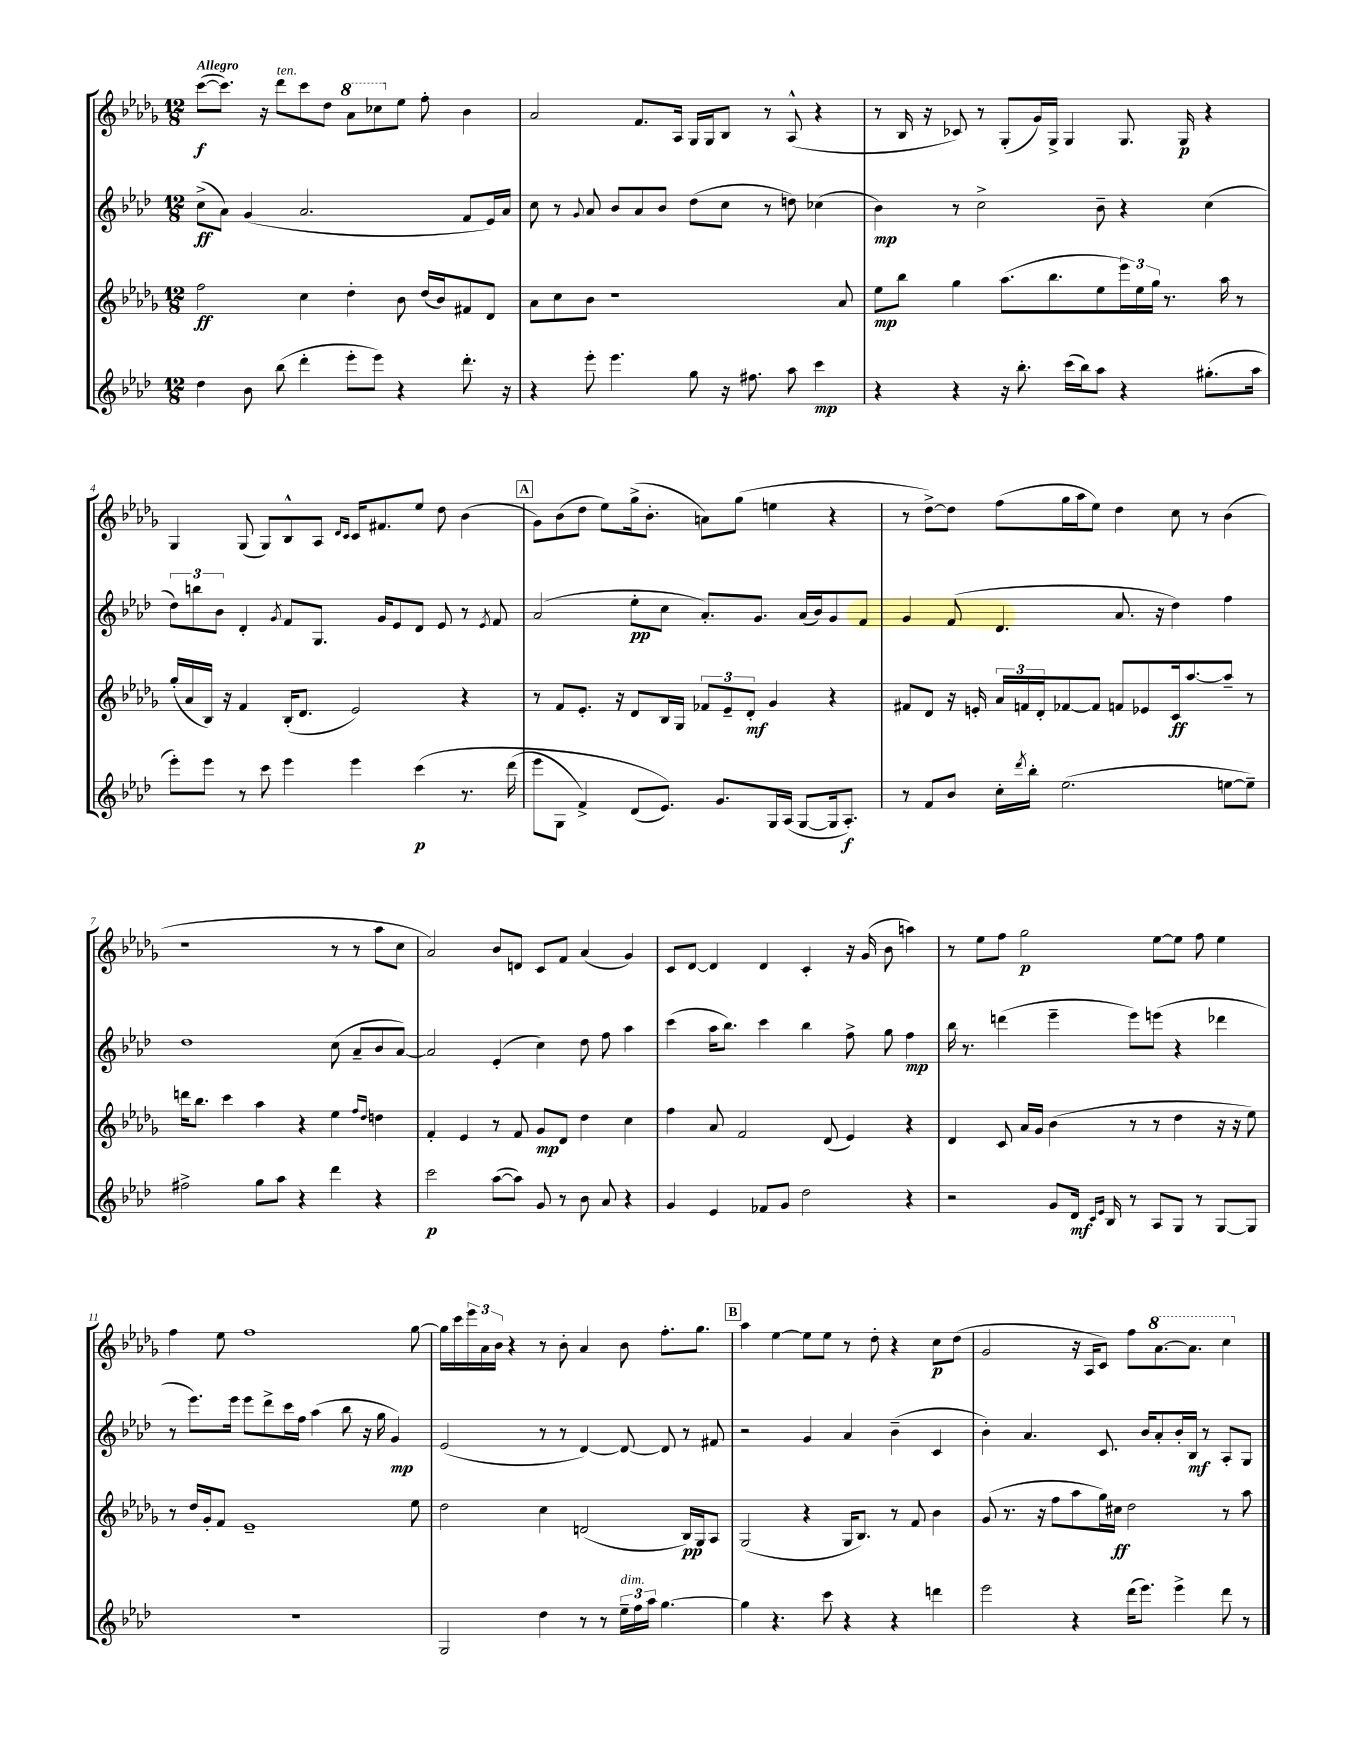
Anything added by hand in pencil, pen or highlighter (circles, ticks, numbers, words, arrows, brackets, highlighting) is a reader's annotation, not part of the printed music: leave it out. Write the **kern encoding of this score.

**kern	**dynam	**kern	**dynam	**kern	**dynam	**kern	**dynam
*part4	*part4	*part3	*part3	*part2	*part2	*part1	*part1
*staff4	*staff4	*staff3	*staff3	*staff2	*staff2	*staff1	*staff1
*clefG2	*	*clefG2	*	*clefG2	*	*clefG2	*
*k[b-e-a-d-]	*	*k[b-e-a-d-g-]	*	*k[b-e-a-d-]	*	*k[b-e-a-d-g-]	*
*M12/8	*	*M12/8	*	*M12/8	*	*M12/8	*
=1	=1	=1	=1	=1	=1	=1	=1
!	!	!	!	!	!	!LO:TX:a:B:t=Allegro	!
4dd-\	.	2ff\	ff	(8cc^\L	ff	([8ccc\L	f
.	.	.	.	8a-\J)	.	8.ccc\J])	.
8b-\	.	.	.	(4g/	.	.	.
.	.	.	.	.	.	16r	.
!	!	!	!	!	!	!LO:TX:a:i:t=ten.	!
(8bb-\	.	.	.	.	.	8ddd-\L	.
4ddd-'\	.	4cc\	.	2.a-/	.	8ccc\	.
.	.	.	.	.	.	8dd-\J	.
*	*	*	*	*	*	*8va	*
8eee-'\L	.	4dd-'\	.	.	.	8aa-\L	.
8eee-\J)	.	.	.	.	.	8ccc-X\	.
*	*	*	*	*	*	*X8va	*
4r	.	8b-\	.	.	.	8ee-\J	.
.	.	(16dd-/LL	.	.	.	8ff'\	.
.	.	16b-/J)	.	.	.	.	.
8.ddd-'\	.	8f#X/	.	8f/L	.	4b-\	.
.	.	8d-/J	.	16e-/L)	.	.	.
16r	.	.	.	16a-/JJ	.	.	.
=2	=2	=2	=2	=2	=2	=2	=2
4r	.	8a-\L	.	8cc\	.	2a-/	.
.	.	8cc\	.	8r	.	.	.
.	.	.	.	8qqg/	.	.	.
8eee-'\	.	8b-\J	.	8a-/	.	.	.
4.eee-\	.	1r	.	8b-/L	.	.	.
.	.	.	.	8a-/	.	8.f/L	.
.	.	.	.	8b-/J	.	.	.
.	.	.	.	.	.	16A-/Jk	.
8gg\	.	.	.	(8dd-\L	.	16G-/LL	.
.	.	.	.	.	.	16G-/J	.
16r	.	.	.	8cc\J	.	8B-/J	.
8.ff#X\	.	.	.	.	.	.	.
.	.	.	.	8r	.	8r	.
8aa-\	.	.	.	8ddn\)	.	(8A-^^/	.
4ccc\	mp	.	.	(4cc-X\	.	4r	.
.	.	8a-/	.	.	.	.	.
=3	=3	=3	=3	=3	=3	=3	=3
4r	.	8ee-\L	mp	4b-\)	mp	8r	.
.	.	8bb-\J	.	.	.	16B-/	.
.	.	.	.	.	.	16r	.
4r	.	4gg-\	.	8r	.	8c-X/)	.
.	.	.	.	2cc^\	.	8r	.
16r	.	(8.aa-\L	.	.	.	(8G-'/L	.
8.bb-'\	.	.	.	.	.	.	.
.	.	.	.	.	.	16g-/L)	.
.	.	8.bb-\	.	.	.	16G-^/JJ	.
(16ccc\LL	.	.	.	.	.	4G-/	.
16bb-\J)	.	.	.	.	.	.	.
8aa-\J	.	8ee-\	.	8b-~\	.	.	.
4r	.	24eee-\L)	.	4r	.	8.G-/	.
.	.	24ee-\	.	.	.	.	.
.	.	24gg-\JJ	.	.	.	.	.
.	.	8.r	.	.	.	.	.
.	.	.	.	.	.	16G-/	p
(8.gg#X'\L	.	.	.	(4cc\	.	4r	.
.	.	16aa-\	.	.	.	.	.
.	.	8r	.	.	.	.	.
16aa-\Jk	.	.	.	.	.	.	.
!!LO:LB:g=z
=4	=4	=4	=4	=4	=4	=4	=4
8eee-'\L)	.	(16gg-'/LL	.	12dd-\L)	.	4G-/	.
.	.	16a-/	.	.	.	.	.
.	.	.	.	12bbn\	.	.	.
8eee-\J	.	16B-/JJ)	.	.	.	.	.
.	.	.	.	12b-\J	.	.	.
.	.	16r	.	.	.	.	.
8r	.	4f/	.	4d-'/	.	(8G-/	.
8ccc\	.	.	.	.	.	8G-/L)	.
.	.	.	.	8qg/	.	.	.
4eee-\	.	(16B-'/KL	.	8f/L	.	8B-^^/	.
.	.	8.d-/J	.	.	.	.	.
.	.	.	.	8.G/J	.	8A-/J	.
.	.	.	.	.	.	16qqd-/LL	.
.	.	.	.	.	.	16qqc/JJ	.
4eee-\	.	2e-/)	.	.	.	16c/KL	.
.	.	.	.	16g/KL	.	8.f#X/	.
.	.	.	.	8e-/	.	.	.
(4ccc\	p	.	.	8d-/J	.	8ee-/J	.
.	.	.	.	8e-/	.	8dd-\	.
8.r	.	4r	.	8r	.	(4b-\	.
.	.	.	.	8qe-/	.	.	.
.	.	.	.	8f/	.	.	.
(16ddd-\	.	.	.	.	.	.	.
!!LO:REH:place=s1:t=A
=5	=5	=5	=5	=5	=5	=5	=5
8eee-\L	.	8r	.	(2a-/	.	8g-\L)	.
8G\J	.	8f/L	.	.	.	(8b-\	.
4f^/)	.	8.e-'/J	.	.	.	8dd-\J	.
.	.	.	.	.	.	8ee-\L)	.
.	.	16r	.	.	.	.	.
(8d-/L	.	8d-/L	.	8ee-'\L	pp	(16gg-^\k	.
.	.	.	.	.	.	8.b-'\J	.
8.e-/J))	.	16B-/L	.	8cc\J	.	.	.
.	.	16G-/JJ	.	.	.	.	.
.	.	12f-X/L	.	8.a-'/L)	.	8an\L)	.
8.g/L	.	.	.	.	.	.	.
.	.	12e-~/	.	.	.	.	.
.	.	.	.	.	.	(8gg-\J	.
.	.	12d-'/J	mf	.	.	.	.
.	.	.	.	8.g/J	.	.	.
16G/L	.	4g-/	.	.	.	4een\	.
(16A-/JJ	.	.	.	.	.	.	.
[8G/L	.	.	.	(16a-/LL	.	.	.
.	.	.	.	16b-/J)	.	.	.
16G/k]	.	4r	.	8g/	.	4r	.
8.A-'/J)	f	.	.	.	.	.	.
.	.	.	.	8f/J	.	.	.
=6	=6	=6	=6	=6	=6	=6	=6
8r	.	8f#X/L	.	4g/	.	8r	.
8f/L	.	8d-/J	.	.	.	[8dd-^\L)	.
8b-/J	.	16r	.	(8f/	.	8dd-\J]	.
.	.	16en'/	.	.	.	.	.
16cc'\LL	.	24a-/LL	.	4.d-/	.	(8ff\L	.
.	.	24fn/	.	.	.	.	.
8qddd-/	.	.	.	.	.	.	.
16bb-'\JJ	.	.	.	.	.	.	.
.	.	24d-'/J	.	.	.	.	.
(2.ee-\	.	[8f-X/	.	.	.	16gg-\L	.
.	.	.	.	.	.	16aa-\J	.
.	.	8f-/J]	.	.	.	8ee-\J)	.
.	.	8fn/L	.	8.a-/	.	4dd-\	.
.	.	8e-X/	.	.	.	.	.
.	.	.	.	16r	.	.	.
.	.	16c/k	ff	4dd-\)	.	8cc\	.
.	.	[8.aa-/	.	.	.	.	.
.	.	.	.	.	.	8r	.
[8een\L	.	8aa-~/J]	.	4ff\	.	(4b-\	.
8ee~\J])	.	8r	.	.	.	.	.
!!LO:LB:g=z
=7	=7	=7	=7	=7	=7	=7	=7
2ff#X^\	.	16dddn\KL	.	1dd-	.	1r	.
.	.	8.bb-\J	.	.	.	.	.
.	.	4ccc\	.	.	.	.	.
8gg\L	.	4aa-\	.	.	.	.	.
8aa-\J	.	.	.	.	.	.	.
4r	.	4r	.	.	.	.	.
4ddd-\	.	4ee-\	.	(8cc\	.	8r	.
.	.	.	.	8a-~/L	.	8r	.
.	.	16qqff/LL	.	.	.	.	.
.	.	16qqdd-/JJ	.	.	.	.	.
4r	.	4ddn\	.	8b-/	.	8aa-\L	.
.	.	.	.	[8a-/J)	.	8cc\J	.
=8	=8	=8	=8	=8	=8	=8	=8
2ccc\	p	4f'/	.	2a-/]	.	2a-/)	.
.	.	4e-/	.	.	.	.	.
([8aa-\L	.	8r	.	(4e-'/	.	8b-/L	.
8aa-\J])	.	8f/	.	.	.	8dn/J	.
8g/	.	8g-/L	mp	4cc\)	.	8c/L	.
8r	.	8d-/J	.	.	.	8f/J	.
8b-\	.	4dd-\	.	8dd-\	.	(4a-/	.
8a-/	.	.	.	8ff\	.	.	.
4r	.	4cc\	.	4aa-\	.	4g-/)	.
=9	=9	=9	=9	=9	=9	=9	=9
4g/	.	4ff\	.	(4ccc\	.	8c/L	.
.	.	.	.	.	.	[8d-/J	.
4e-/	.	8a-/	.	16aa-\KL	.	4d-/]	.
.	.	.	.	8.bb-\J)	.	.	.
.	.	2f/	.	.	.	.	.
8f-X/L	.	.	.	4ccc\	.	4d-/	.
8g/J	.	.	.	.	.	.	.
2dd-\	.	.	.	4bb-\	.	4c'/	.
.	.	(8d-/	.	.	.	.	.
.	.	4e-/)	.	8ff^\	.	16r	.
.	.	.	.	.	.	(16g-/	.
.	.	.	.	8gg\	.	8b-\	.
4r	.	4r	.	4ff\	mp	4aan\)	.
=10	=10	=10	=10	=10	=10	=10	=10
2r	.	4d-/	.	16bb-\	.	8r	.
.	.	.	.	8.r	.	.	.
.	.	.	.	.	.	8ee-\L	.
.	.	8c/	.	(4dddn\	.	8ff\J	.
.	.	16a-/LL	.	.	.	2gg-\	p
.	.	16g-/JJ	.	.	.	.	.
8g/L	.	(4b-\	.	4eee-~\	.	.	.
16d-/Jk	mf	.	.	.	.	.	.
16qqc/LL	.	.	.	.	.	.	.
16qqe-/JJ	.	.	.	.	.	.	.
16B-/	.	.	.	.	.	.	.
8r	.	8r	.	8eee-\L)	.	.	.
8A-/L	.	8r	.	(8eeen\J	.	[8ee-\L	.
8G/J	.	4dd-\	.	4r	.	8ee-\J]	.
8r	.	.	.	.	.	8ff\	.
[8G/L	.	16r	.	4ddd-X\	.	4ee-\	.
.	.	16r	.	.	.	.	.
8G/J]	.	8ee-\)	.	.	.	.	.
!!LO:LB:g=z
=11	=11	=11	=11	=11	=11	=11	=11
1.r	.	8r	.	8r	.	4ff\	.
.	.	16dd-/LL	.	8.eee-\L)	.	.	.
.	.	16g-'/J	.	.	.	.	.
.	.	8f/J	.	.	.	8ee-\	.
.	.	.	.	16eee-\Jk	.	.	.
.	.	1e-~	.	8eee-\L	.	1ff	.
.	.	.	.	8ddd-^\	.	.	.
.	.	.	.	16ccc\L	.	.	.
.	.	.	.	16ff\JJ	.	.	.
.	.	.	.	(4aa-\	.	.	.
.	.	.	.	8bb-\	.	.	.
.	.	.	.	16r	.	.	.
.	.	.	.	16gg\	.	.	.
.	.	.	.	4g/)	mp	.	.
.	.	8ee-\	.	.	.	[8gg-\	.
=12	=12	=12	=12	=12	=12	=12	=12
2G/	.	2dd-\	.	(2e-/	.	16gg-\LL]	.
.	.	.	.	.	.	16ccc\	.
.	.	.	.	.	.	24eee-\	.
.	.	.	.	.	.	24a-\	.
.	.	.	.	.	.	24b-\JJ	.
.	.	.	.	.	.	4r	.
4dd-\	.	4cc\	.	8r	.	8r	.
.	.	.	.	8r	.	8b-'\	.
8r	.	(2dn/	.	[4d-/)	.	4a-/	.
8r	.	.	.	.	.	.	.
!LO:TX:a:i:t=dim.	!	!	!	!	!	!	!
24ee-~\LL	.	.	.	8d-/_	.	8b-\	.
24ff\	.	.	.	.	.	.	.
24aa-\JJ	.	.	.	.	.	.	.
[4.gg\	.	.	.	8d-/]	.	8.ff'\L	.
.	.	16B-/LL)	pp	8r	.	.	.
.	.	16G-/J	.	.	.	8.gg-\J	.
.	.	8A-/J	.	8f#X/	.	.	.
!!LO:REH:place=s1:t=B
=13	=13	=13	=13	=13	=13	=13	=13
4gg\]	.	(2G-/	.	2r	.	4aa-\	.
4.r	.	.	.	.	.	[4ee-\	.
.	.	4r	.	4g/	.	8ee-\L]	.
8ccc\	.	.	.	.	.	8ee-\J	.
4r	.	16G-/KL	.	4a-/	.	8r	.
.	.	8.B-/J)	.	.	.	.	.
.	.	.	.	.	.	8dd-'\	.
4r	.	8r	.	(4b-~\	.	4r	.
.	.	8f/	.	.	.	.	.
4dddn\	.	4b-\	.	4c/	.	8cc\L	p
.	.	.	.	.	.	(8dd-\J	.
=14	=14	=14	=14	=14	=14	=14	=14
2eee-\	.	(8g-/	.	4b-'\)	.	2g-/	.
.	.	8.r	.	.	.	.	.
.	.	.	.	4.a-/	.	.	.
.	.	16r	.	.	.	.	.
.	.	8ff\L	.	.	.	.	.
4r	.	8aa-\	.	.	.	16r	.
.	.	.	.	.	.	16A-/KL	.
.	.	16gg-\L)	.	8.c/	.	8c/J)	.
.	.	16cc#X\JJ	ff	.	.	.	.
(16ddd-\KL	.	2dd-\	.	.	.	8ff\L	.
8.eee-\J)	.	.	.	16b-/KL	.	.	.
*	*	*	*	*	*	*8va	*
.	.	.	.	8a-'/	.	[8.aa-\	.
4eee-^\	.	.	.	16b-'/L	.	.	.
.	.	.	.	16B-/JJ	mf	8.aa-\J]	.
.	.	.	.	8r	.	.	.
8ddd-\	.	8r	.	8A-'/L	.	4ccc\	.
8r	.	8aa-\	.	8G/J	.	.	.
*	*	*	*	*	*	*X8va	*
==	==	==	==	==	==	==	==
*-	*-	*-	*-	*-	*-	*-	*-
